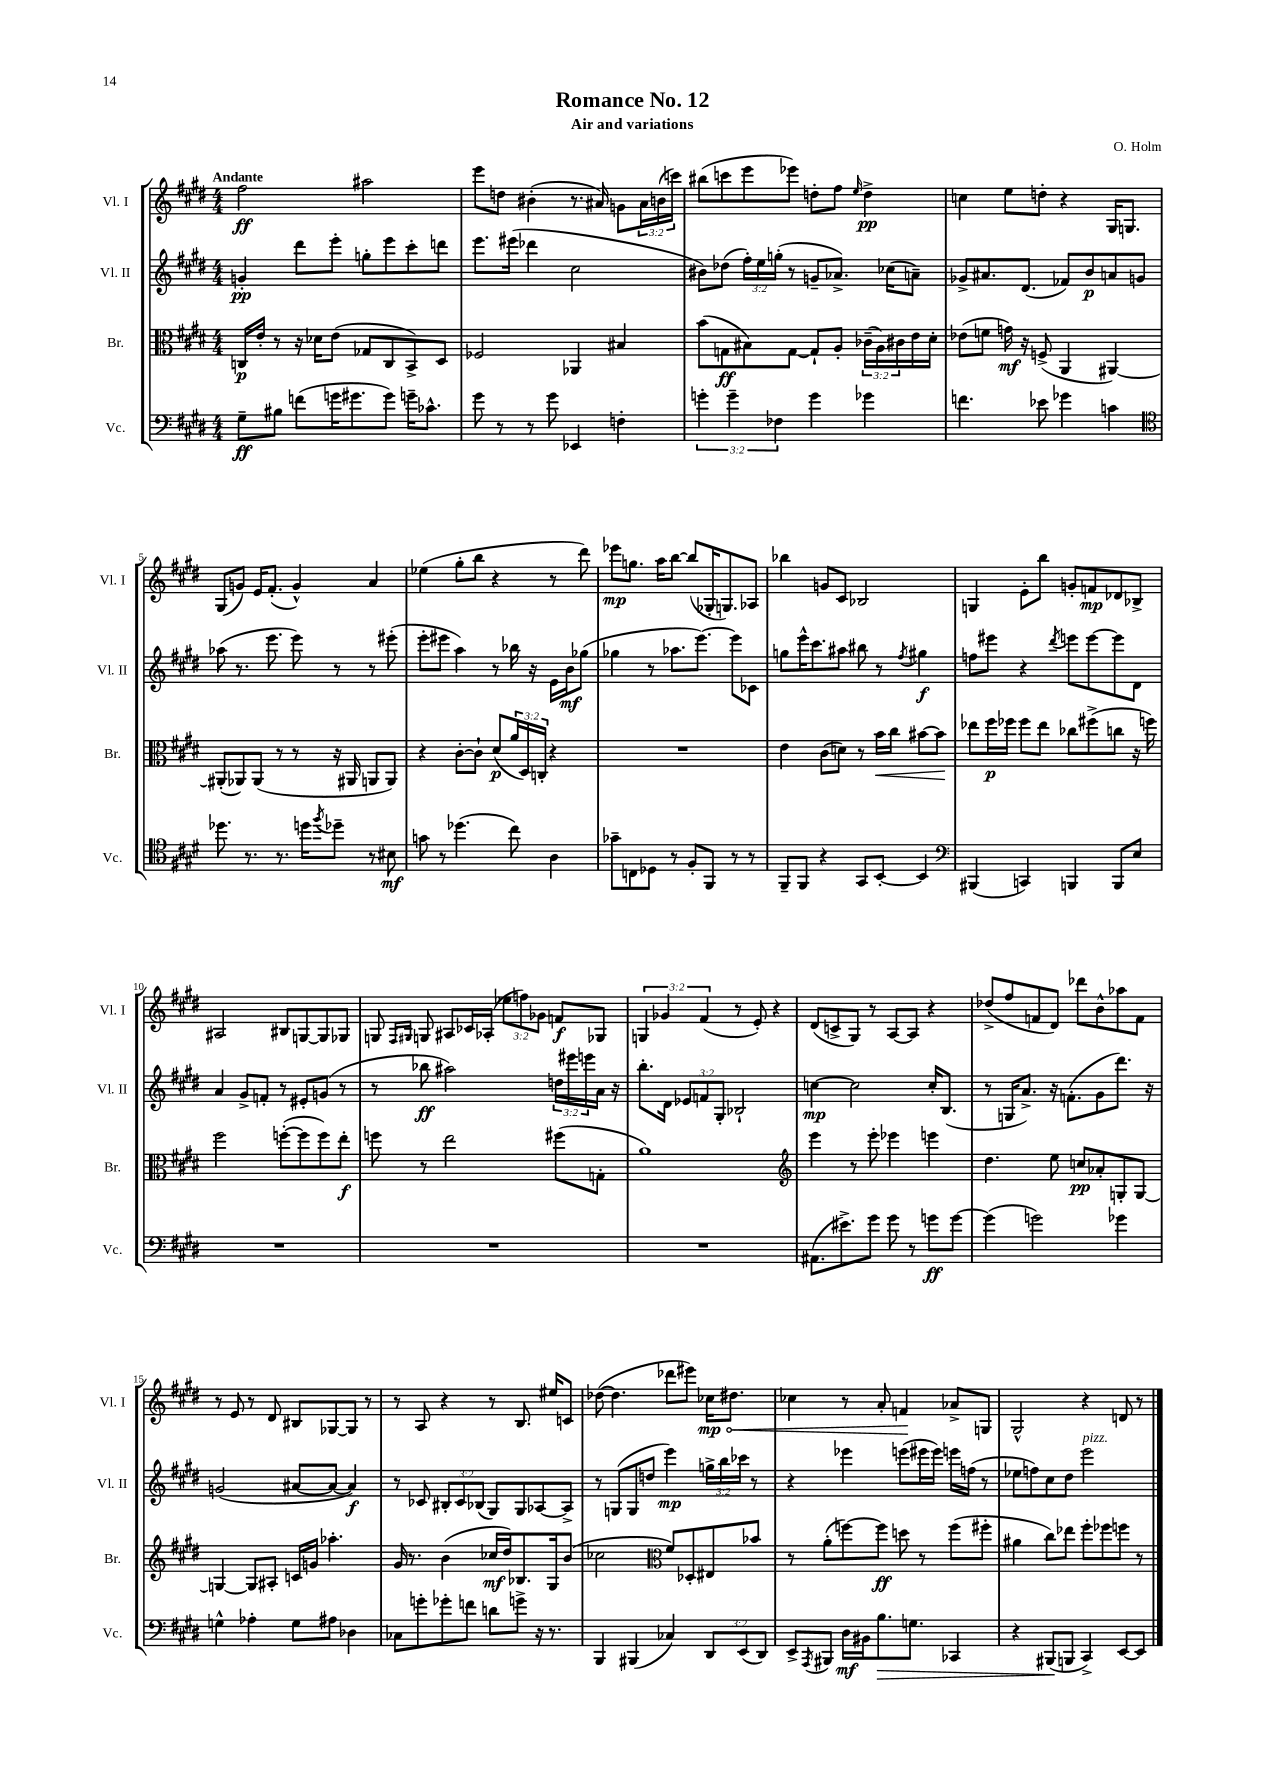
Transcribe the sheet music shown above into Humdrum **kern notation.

**kern	**dynam	**kern	**dynam	**kern	**dynam	**kern	**dynam
*part4	*part4	*part3	*part3	*part2	*part2	*part1	*part1
*staff4	*staff4	*staff3	*staff3	*staff2	*staff2	*staff1	*staff1
*I"Vc.	*	*I"Br.	*	*I"Vl. II	*	*I"Vl. I	*
*I'Vc.	*	*I'Br.	*	*I'Vl. II	*	*I'Vl. I	*
*clefF4	*	*clefC3	*	*clefG2	*	*clefG2	*
*k[f#c#g#d#]	*	*k[f#c#g#d#]	*	*k[f#c#g#d#]	*	*k[f#c#g#d#]	*
*M4/4	*	*M4/4	*	*M4/4	*	*M4/4	*
=1	=1	=1	=1	=1	=1	=1	=1
!	!	!	!	!	!	!LO:TX:a:B:t=Andante	!
8G#~\L	ff	16Cn/LL	p	4gn'/	pp	2ff#\	ff
.	.	16e'/JJ	.	.	.	.	.
8B#X\J	.	8r	.	.	.	.	.
(8fn\L	.	16r	.	8ddd#\L	.	.	.
.	.	16d-X\KL	.	.	.	.	.
16gn\K	.	(8e\J	.	8eee'\J	.	.	.
8.g#X\	.	.	.	.	.	.	.
.	.	8G-X/L	.	8ggn'\L	.	2aa#X\	.
8g#\J)	.	8C/	.	8eee\	.	.	.
16gn~\KL	.	8BB^/)	.	8ccc#'\	.	.	.
8.c-X^^\J	.	.	.	.	.	.	.
.	.	8D#/J	.	8dddn\J	.	.	.
=2	=2	=2	=2	=2	=2	=2	=2
8g#\	.	2F-X/	.	8.eee\L	.	8eee\L	.
8r	.	.	.	.	.	8ddn\J	.
.	.	.	.	(16eee#X\Jk	.	.	.
8r	.	.	.	4ddd-X\	.	(4b#X'\	.
8g#\	.	.	.	.	.	.	.
4EE-X/	.	4AA-X/	.	2cc#\	.	8.r	.
.	.	.	.	.	.	16a#X/)	.
4Fn'\	.	4B#X/	.	.	.	8gn\L	.
.	.	.	.	.	.	24a#\L	.
.	.	.	.	.	.	(24bn\	.
.	.	.	.	.	.	24cccn\JJ)	.
=3	=3	=3	=3	=3	=3	=3	=3
6gn'\	.	(8b\L	.	8b#X\L)	.	(8bb#X\L	.
.	.	8Gn\	ff	(8dd-X\J	.	8cccn\	.
6g~\	.	.	.	.	.	.	.
.	.	8B#X\)	.	24ff#'\LL)	.	8eee\	.
.	.	.	.	24ee\	.	.	.
6F-X\	.	.	.	(24ggn'\JJ	.	.	.
.	.	[8G\J	.	8r	.	8eee-X\J)	.
4g\	.	8G`/L]	.	8gn~/L	.	8ddn'\L	.
.	.	8A'/J	.	8.a-X^/J)	.	8ff#\J	.
.	.	.	.	.	.	16qqee/	.
4g-X\	.	(24c-X~\LL	.	.	.	4dd^\	pp
.	.	24A\)	.	.	.	.	.
.	.	.	.	(16cc-X\KL	.	.	.
.	.	24c#X\	.	.	.	.	.
.	.	16e\	.	8an~\J)	.	.	.
.	.	16d#'\JJ	.	.	.	.	.
=4	=4	=4	=4	=4	=4	=4	=4
4.fn\	.	(8e-X\L	.	8g-X^/L	.	4ccn\	.
.	.	8fn\J	.	8.a#X/	.	.	.
.	.	16gn\)	mf	.	.	8ee\L	.
.	.	16r	.	(8.d#/J	.	.	.
8e-X\	.	(8Fn^/	.	.	.	8ddn'\J	.
4g-X\	.	4AA/	.	8f-X/L)	.	4r	.
.	.	.	.	8b/	p	.	.
4cn\	.	[4AA#X/)	.	8an/	.	16G#/KL	.
.	.	.	.	.	.	8.Gn/J	.
.	.	.	.	8gn/J	.	.	.
!!LO:LB:g=z
=5	=5	=5	=5	=5	=5	=5	=5
*clefC4	*	*	*	*	*	*	*
8.dd-X\	.	(8AA#X'/L]	.	(8aa-X\	.	(8G#/L	.
.	.	8AA-X/)	.	8.r	.	8gn/J)	.
8.r	.	.	.	.	.	.	.
.	.	(8AA-/J	.	.	.	16e/KL	.
.	.	.	.	8.eee\	.	(8.f#'/J	.
8.r	.	8r	.	.	.	.	.
.	.	8r	.	8eee\)	.	4g^^/)	.
16ddn\KL	.	.	.	.	.	.	.
8qff#/	.	.	.	.	.	.	.
8dd-X~\J	.	16r	.	8r	.	.	.
.	.	16AA#X/	.	.	.	.	.
8r	.	8AAn/L	.	8r	.	4a/	.
8B#X\	mf	8AA/J)	.	(8eee#X'\	.	.	.
=6	=6	=6	=6	=6	=6	=6	=6
8gn\	.	4r	.	8eee'\L	.	(4ee-X\	.
8r	.	.	.	8eee#X\J	.	.	.
(4.dd-X\	.	[8c#'\L	.	4aa\)	.	8gg#'\L	.
.	.	8c#`\J]	.	.	.	8bb\J	.
.	.	(8d#/L	p	8r	.	4r	.
8cc#\)	.	24a/L	.	16bb-X\	.	.	.
.	.	24D#/)	.	.	.	.	.
.	.	.	.	16r	.	.	.
.	.	24Cn'/JJ	.	.	.	.	.
4A\	.	4r	.	16e\LL	.	8r	.
.	.	.	.	16b\J	mf	.	.
.	.	.	.	(8gg-X\J	.	8ddd#\)	.
=7	=7	=7	=7	=7	=7	=7	=7
8g-X~\L	.	1r	.	4gg-X\	.	8eee-X\L	mp
8Cn\	.	.	.	.	.	8.ggn\J	.
8D-X\J	.	.	.	8r	.	.	.
.	.	.	.	.	.	16aa\KL	.
8r	.	.	.	8.aa-X\L	.	[8bb\J	.
8F#'/L	.	.	.	.	.	(8bb/L]	.
.	.	.	.	[8.eee\J)	.	.	.
8FF#/J	.	.	.	.	.	16G-X'/K	.
.	.	.	.	.	.	8.Gn/)	.
8r	.	.	.	8eee\L]	.	.	.
8r	.	.	.	8c-X\J	.	8A-X/J	.
=8	=8	=8	=8	=8	=8	=8	=8
8FF#~/L	.	4e\	.	8ggn\L	.	4bb-X\	.
8FF#/J	.	.	.	16eee^^\K	.	.	.
.	.	.	.	8.ccc#\	.	.	.
4r	.	(8c#\L	.	.	.	8gn/L	.
.	.	8dn\J)	.	8aa#X\J	.	8c#/J	.
8GG#/L	.	8r	.	8bb#X\	.	2B-X/	.
!	!	!	!LO:HP:b	!	!	!	!
[8BB'/J	.	16b\LL	<	8r	.	.	.
.	.	16cc#\JJ	.	.	.	.	.
.	.	.	.	8qff#/	.	.	.
4BB/]	.	[8b#X\L	.	4gg#X\	f	.	.
.	.	8b#\J]	.	.	.	.	.
.	.	.	[	.	.	.	.
=9	=9	=9	=9	=9	=9	=9	=9
*clefF4	*	*	*	*	*	*	*
(4BBB#X/	.	8ee-X\L	.	8ffn\L	.	4Gn/	.
.	.	16ff#\L	p	8eee#X\J	.	.	.
.	.	16ff-X\JJ	.	.	.	.	.
4CCn/)	.	8ff-\L	.	4r	.	8e'\L	.
.	.	8ee-\J	.	.	.	8bb\J	.
.	.	.	.	8qddd#/	.	.	.
4BBBn/	.	8cc-X\L	.	8eeen\L	.	8gn'/L	.
.	.	(8ff#X^\	.	[8eee\	.	8fn/	mp
8BBB/L	.	8ccn\J	.	8eee\]	.	8d-X/	.
8E/J	.	16r	.	8d#\J	.	8B-X^/J	.
.	.	16ffn\)	.	.	.	.	.
!!LO:LB:g=z
=10	=10	=10	=10	=10	=10	=10	=10
1r	.	2ff#\	.	4a/	.	2A#X/	.
.	.	.	.	8g#^/L	.	.	.
.	.	.	.	8fn'/J	.	.	.
.	.	([8ffn'\L	.	8r	.	8B#X/L	.
.	.	8ff\]	.	8e#X'/L	.	[8Gn/	.
.	.	8ff\)	.	(8gn/J	.	8G/]	.
.	.	8ee'\J	f	8r	.	8G-X/J	.
=11	=11	=11	=11	=11	=11	=11	=11
1r	.	8ffn\	.	8r	.	8Gn/	.
.	.	.	.	.	.	16qqF#/LL	.
.	.	.	.	.	.	16qqG#X/JJ	.
.	.	8r	.	8bb-X\	ff	8Gn/	.
.	.	2ee\	.	2aa#X\)	.	8A#X/L	.
.	.	.	.	.	.	16c-X/L	.
.	.	.	.	.	.	(16A-X'/JJ	.
.	.	.	.	.	.	12ee-X\L	.
.	.	.	.	.	.	12ffn\)	.
.	.	.	.	.	.	12g-X\J	.
.	.	(8ff#X\L	.	24ddn\LL	.	8fn/L	f
.	.	.	.	24eee#X\	.	.	.
.	.	.	.	24eeen\	.	.	.
.	.	8Gn'\J	.	16a\JJ	.	8G-X/J	.
.	.	.	.	16r	.	.	.
=12	=12	=12	=12	=12	=12	=12	=12
1r	.	1a)	.	8.bb'\L	.	6Gn/	.
.	.	.	.	.	.	6g-X/	.
.	.	.	.	16d#\Jk	.	.	.
.	.	.	.	12e-X/L	.	.	.
.	.	.	.	12fn/	.	(6f#/	.
.	.	.	.	12G#'/J	.	.	.
.	.	.	.	2B-X`/	.	8r	.
.	.	.	.	.	.	8e'/)	.
.	.	.	.	.	.	4r	.
=13	=13	=13	=13	=13	=13	=13	=13
*	*	*clefG2	*	*	*	*	*
(8.AA#X\L	.	4eee\	.	[4ccn\	mp	(8d#/L	.
.	.	.	.	.	.	8cn^/	.
8.e#X^\)	.	.	.	.	.	.	.
.	.	8r	.	2cc\]	.	8G#/J)	.
8g#\J	.	8eee'\	.	.	.	8r	.
8g#\	.	4eee-X\	.	.	.	[8A/L	.
8r	.	.	.	.	.	8A/J]	.
8gn\L	ff	4eeen\	.	16cc'/KL	.	4r	.
.	.	.	.	(8.B/J	.	.	.
[8g\J	.	.	.	.	.	.	.
=14	=14	=14	=14	=14	=14	=14	=14
(4g\]	.	4.dd#\	.	8r	.	(8dd-X^/L	.
.	.	.	.	16Gn/KL	.	8ff#/	.
.	.	.	.	8.a^/J)	.	.	.
2gn\)	.	.	.	.	.	8fn/	.
.	.	8ee\	.	16r	.	8d#/J)	.
.	.	.	.	(8.fn'\L	.	.	.
.	.	8ccn/L	pp	.	.	8ddd-X\L	.
.	.	8a-X'/	.	8g#\	.	8b^^\	.
4g-X\	.	8Gn'/	.	8.ddd#\J)	.	8aa-X\	.
.	.	[8G/J	.	.	.	8f\J	.
.	.	.	.	16r	.	.	.
!!LO:LB:g=z
=15	=15	=15	=15	=15	=15	=15	=15
4Gn^^\	.	4Gn/_	.	(2gn/	.	8r	.
.	.	.	.	.	.	8e/	.
4A-X'\	.	8G/L]	.	.	.	8r	.
.	.	8A#X'/J	.	.	.	8d#/	.
8G\L	.	16cn/LL	.	[8a#X/L	.	8B#X/L	.
.	.	16gn/JJ	.	.	.	.	.
8A#X\J	.	4.aa-X'\	.	8a#/J_	.	[8G-X/	.
4D-X\	.	.	.	4a#/])	f	8G-/J]	.
.	.	.	.	.	.	8r	.
=16	=16	=16	=16	=16	=16	=16	=16
8C-X\L	.	16g#/	.	8r	.	8r	.
.	.	8.r	.	.	.	.	.
8gn'\	.	.	.	8c-X/	.	8A/	.
8g-X'\	.	(4b\	.	12B#X'/L	.	4r	.
.	.	.	.	12c-/	.	.	.
8fn\J	.	.	.	.	.	.	.
.	.	.	.	(12B-X/J	.	.	.
8dn\L	.	16cc-X/LL	mf	8G#/L)	.	8r	.
.	.	16dd#/J)	.	.	.	.	.
8gn^\J	.	8.B-X/	.	8G#/	.	8.B/	.
16r	.	.	.	[8A-X/	.	.	.
8.r	.	16G#/k	.	.	.	16ee#X/KL	.
.	.	(8b/J	.	8A-^/J]	.	8cn/J	.
=17	=17	=17	=17	=17	=17	=17	=17
4BBB/	.	2cc-X\	.	8r	.	([8dd-X\	.
.	.	.	.	(8Gn/L	.	4.dd-\]	.
(4BBB#X/	.	.	.	8G/	.	.	.
.	.	.	.	8ddn/J	.	.	.
*	*	*clefC3	*	*	*	*	*
4C-X/)	.	8f#/L)	.	4eee\)	mp	8ddd-X\L	.
.	.	8D-X'/	.	.	.	8eee#X\J)	.
!	!	!	!	!	!	!	!LO:HP:b
12DD#/L	.	8E#X/	.	24ggn^\LL	.	16cc-X\KL	< mp
.	.	.	.	24bb\	.	.	.
.	.	.	.	.	.	8.dd#X\J	.
(12EE/	.	.	.	24ccc-X\JJ	.	.	.
.	.	8b-X/J	.	8r	.	.	.
12DD#/J)	.	.	.	.	.	.	.
=18	=18	=18	=18	=18	=18	=18	=18
8EE^/L	.	8r	.	4r	.	4cc-X\	.
8qAAA/	.	.	.	.	.	.	.
8BBB#X/J	.	(8a'\L	.	.	.	.	.
16D#\LL	mf	[8ffn\)	.	4eee-X\	.	8r	.
16BB#X\J	.	.	.	.	.	.	.
!	!LO:HP:b	!	!	!	!	!	!
8.B\	>	8ff\J]	ff	.	.	8a'/	.
.	.	8ddn\	.	(8eeen\L	.	4fn/	.
8.Gn\J	.	.	.	.	.	.	.
.	.	8r	.	16eee#X\L	.	.	.
.	.	.	.	16eee#\JJ)	.	.	.
4CC-X/	.	(8ff\L	.	16eeen\LL	.	8a-X^/L	[
.	.	.	.	(16ffn\JJ	.	.	.
.	.	8ff#X'\J	.	8r	.	8Gn/J	.
=19	=19	=19	=19	=19	=19	=19	=19
4r	.	4a#X\	.	8ee-X\L	.	2G#^^/	.
.	.	.	.	8ffn\)	.	.	.
(8BBB#X/L	.	8cc#\L)	.	8cc#\	.	.	.
8BBBn/J	]	8ee-X\J	.	8dd#\J	.	.	.
!	!	!	!	!LO:TX:a:i:t=pizz.	!	!	!
4CC#^/)	.	8ff#'\L	.	2eee\	.	4r	.
.	.	8ff-X\	.	.	.	.	.
[8EE/L	.	8ffn\J	.	.	.	8dn/	.
8EE/J]	.	8r	.	.	.	8r	.
==	==	==	==	==	==	==	==
*-	*-	*-	*-	*-	*-	*-	*-
